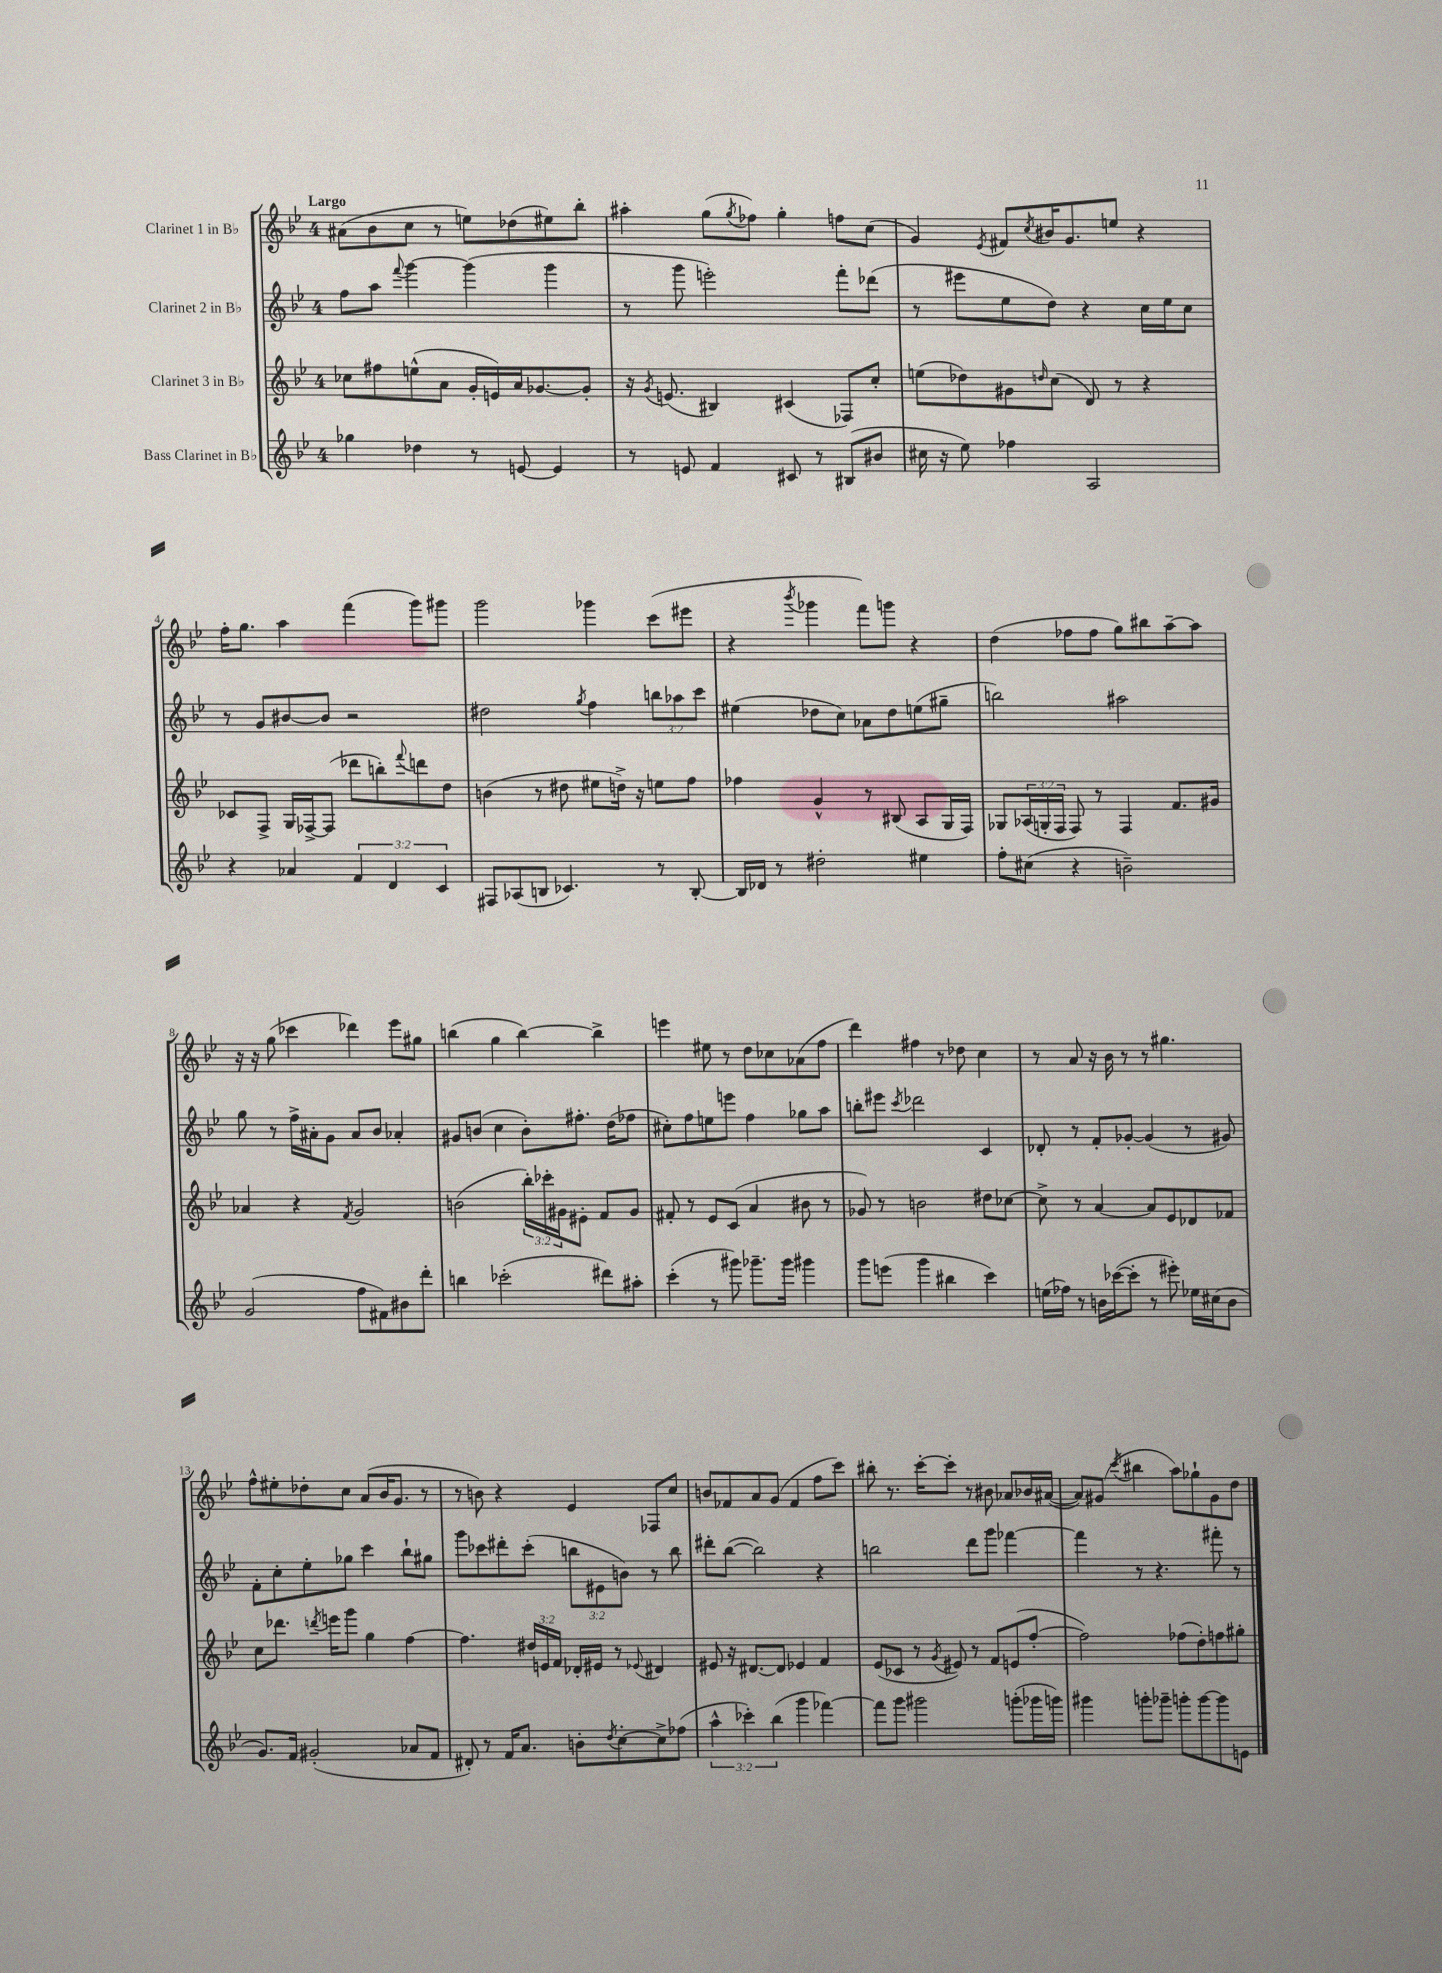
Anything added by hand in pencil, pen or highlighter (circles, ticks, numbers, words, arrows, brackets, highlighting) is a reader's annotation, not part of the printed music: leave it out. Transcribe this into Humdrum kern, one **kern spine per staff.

**kern	**kern	**kern	**kern
*staff4	*staff3	*staff2	*staff1
*clefG2	*clefG2	*clefG2	*clefG2
*k[b-e-]	*k[b-e-]	*k[b-e-]	*k[b-e-]
*M4/4	*M4/4	*M4/4	*M4/4
4gg-\	8cc-\L	8ff\L	(8a#\L
.	8ff#\	8aa\J	8b-\
.	.	8qqfff/	.
4dd-\	(8ee^^\	[4ggg\	8cc\J
.	8a\J	.	8r
8r	16g'/LL	(4ggg\]	8ee\L)
.	16e/)	.	.
[8e/	16a/J	.	(8dd-\
.	[8.g-/	.	.
4e/]	.	4ggg\	8ee#\)
.	8g-'/]J	.	8bb-'\J
=	=	=	=
8r	16r	8r	4aa#'\
.	8qg/	.	.
.	(8.e/	.	.
8e/	.	8ggg\	.
4f/	4B#/)	2eee'\)	(8gg\L
.	.	.	8qgg/
.	.	.	8ff-\J)
8c#/	(4c#/	.	4gg'\
8r	.	.	.
(8B#/L	8F-/L)	8fff'\L	8ff\L
8b#/J	8cc'/J	(8ddd-\J	(8cc\J
=	=	=	=
16cc#\	(8ee\L	8r	4g/)
16r	.	.	.
8ee-\)	8dd-\)	8eee#\L	.
.	.	.	8qe-/
4ff-\	8g#\	8ee-\	8f#/L
.	16qqdd/	.	8qcc/
.	(8cc\J	8dd\J)	16b#/K
.	.	.	8.g/
2A/	8d/)	4r	.
.	8r	.	8ee/J
.	4r	16cc\LL	4r
.	.	16ee-\J	.
.	.	8cc\J	.
=	=	=	=
4r	8c-/L	8r	16ff'\LK
.	.	.	8.gg\J
.	8F^/J	8g/L	.
4a-/	16G/LL	[8b#/	4aa\
.	[16F-^/J	.	.
.	(8F-/]J	8b#/]J	.
6f/	8ddd-\L	2r	(4fff\
.	8bb'\)	.	.
6d/	.	.	.
.	8qqfff/	.	.
.	8ddd\	.	8ggg\L)
6c/	.	.	.
.	8dd\J	.	8ggg#\J
=	=	=	=
8F#/L	(4b\	2dd#\	2ggg\
(8A-/	.	.	.
8B/J	8r	.	.
4.c-/)	8dd#\	.	.
.	.	8qgg/	.
.	8ee#\L	4ff\	4ggg-\
.	16dd^\Jk)	.	.
.	16r	.	.
8r	8ee\L	12bb\L	(8ccc\L
.	.	12aa-\	.
[8B'/	8ff\J	.	8eee#\J
.	.	12ccc\J	.
=	=	=	=
16B/]LL	4ff-\	(4ee#\	4r
16d-/JJ	.	.	.
8r	.	.	.
.	.	.	8qbbb-/
2dd#'\	4g^^/	8dd-\L	4ggg-\
.	.	8cc\J)	.
.	8r	8a-\L	8fff\L)
.	(8B#/	8dd-\	8ggg\J
4ee#\	8A/L	(8ee\	4r
.	16G/L	8gg#~\J	.
.	16F/JJ)	.	.
=	=	=	=
8ff'\L	8G-/L	2bb\)	(4dd\
(8cc#\J	(24A-/L	.	.
.	24G'/	.	.
.	24F/JJ	.	.
4r	8F/)	.	8ff-\L
.	8r	.	8ff-\J
2b~\)	4F/	2aa#\	8gg\L)
.	.	.	8bb#\
.	8.f/L	.	[8aa~\
.	.	.	8aa\]J
.	16g#/Jk	.	.
=	=	=	=
(2g/	4a-/	8gg\	16r
.	.	.	16r
.	.	8r	(8gg\
.	4r	16ff^\LL	4ccc-\
.	.	16a#'\J	.
.	.	8g\J	.
.	8qf/	.	.
8ff\L	2g/	8a#/L	4ddd-\)
8f#\)	.	8b-/J	.
8b#\	.	4a-'/	8eee-\L
8ddd'\J	.	.	8gg#\J
=	=	=	=
4bb\	(2b\	8g#/L	(4bb\
.	.	(8b/J	.
(2ccc-'\	.	4cc\	4gg\
.	24bb-'\LL)	8b'\L)	[4bb\)
.	24ccc-'\	.	.
.	24g#\J	.	.
.	8e#'\J	8.ff#'\J	.
8ddd#\L)	8f/L	.	4bb^\]
.	.	(16dd\LK	.
8aa#'\J	8g#/J	8ff-\J	.
=	=	=	=
(4ccc'\	8f#'/	8cc#'\L)	4eee\
.	8r	8ff\	.
8r	8e-/L	8ee\	8ee#\
8ggg#\)	(8c/J	8eee\J	8r
8.ggg-~\L	4a/	4ff\	8dd\L
.	.	.	8cc-\
16ggg-\Jk	.	.	.
4ggg#\	8b#\	8gg-\L	(8a-\
.	8r	8aa\J	8ff\J
=	=	=	=
8ggg\L	8g-/)	8bb'\L	4ddd\)
(8eee\J	8r	8eee#\J	.
.	.	8qccc/	.
4ggg\	2b\	2ddd-\	4ff#\
4bb#\	.	.	8r
.	.	.	8dd-\
4ccc\)	8dd#\L	4c/	4cc\
.	[8cc-\J	.	.
=	=	=	=
(16ee\LL	8cc-^\]	8d-'/	8r
16ff-\JJ)	.	.	.
8r	8r	8r	8a/
16b\LL	[4a/	8f'/L	16r
([16ccc-\J	.	.	16b-\
8ccc-'\]J	.	[8g-'/J	8r
8r	8a/]L	(4g-/]	8r
8eee#'\)	8e-/	.	4.gg#\
16ee-\LL	8d-/	8r	.
(16cc#\J	.	.	.
8b\J	8f-/J	8g#/)	.
=	=	=	=
8.g/L)	8cc\L	8f'\L	8ff^^\L
.	8.ddd-\J	8cc'\	8ee#'\
16f/Jk	.	.	.
(2g#'/	.	8ee-'\	8dd-'\
.	8qddd/	.	.
.	16eee\LK	.	.
.	8ggg\J	8gg-\J	8cc\J
.	4gg\	4ccc\	(8a/L
.	.	.	16b-/K
.	.	.	8.g/J
8a-/L	[4ff\	8bb-`\L	.
8f/J	.	8gg#\J	8r
=	=	=	=
8d#'/)	4.ff\]	8ggg\L	8r
8r	.	8ccc-\	8b\)
16f/LK	.	8ddd#'\	4r
8.a/J	.	.	.
.	24dd#/LL	(8ccc-'\J	.
.	24e/	.	.
.	24f/JJ	.	.
8b'\L	16d-'/LL	12bb\L	4e-/
.	16e#/JJ	.	.
.	.	12e#\	.
8qdd/	.	.	.
[8cc'\	8r	.	.
.	.	12b\J)	.
.	8qqe-/	.	.
8cc^\]	4d#/	8r	8F-/L
(8ff-\J	.	8bb\	8cc/J
=	=	=	=
6aa^^\	8e#/	8ddd#'\L	8b/L
.	16r	([8bb-\J	8f-/
6ccc-'\)	.	.	.
.	[8.d#/L	.	.
.	.	2bb-\])	8a/
(6bb-\	.	.	.
.	8d#/]J	.	(8g/J
4ggg\	4e-/	.	4f-/
[4fff-\)	4f/	4r	8ff\L
.	.	.	8ccc\J)
=	=	=	=
8fff-\]L	(8e-/L	2bb\	8bb#'\
8ggg\J	8c-/J	.	8.r
2ggg#\	8r	.	.
.	.	.	[16ccc'\LK
.	8qg/	.	.
.	8e#/)	.	8ccc'\]J
.	8r	8ddd\L	8r
.	8f/L	8ggg\J	8b#\
(8ggg'\L	(8e/	[4fff-\	8a-/L
16ggg-\L	[8ff'/J	.	16b-/L
16ggg\JJ)	.	.	([16a#/JJ
=	=	=	=
4ggg#\	2ff\])	4fff-\]	8a#/]L)
.	.	.	(8g#/J
.	.	.	8qccc/
8ggg'\L	.	8r	4bb#\
8ggg-~\J	.	4.r	.
8ggg'\L	(8ff-\L	.	8aa\L)
[8ggg\	8dd'\)	.	8gg-`\
8ggg\]	8ff\	8fff#'\	8g#\
8e\J	8gg#'\J	8r	8dd\J
==	==	==	==
*-	*-	*-	*-
